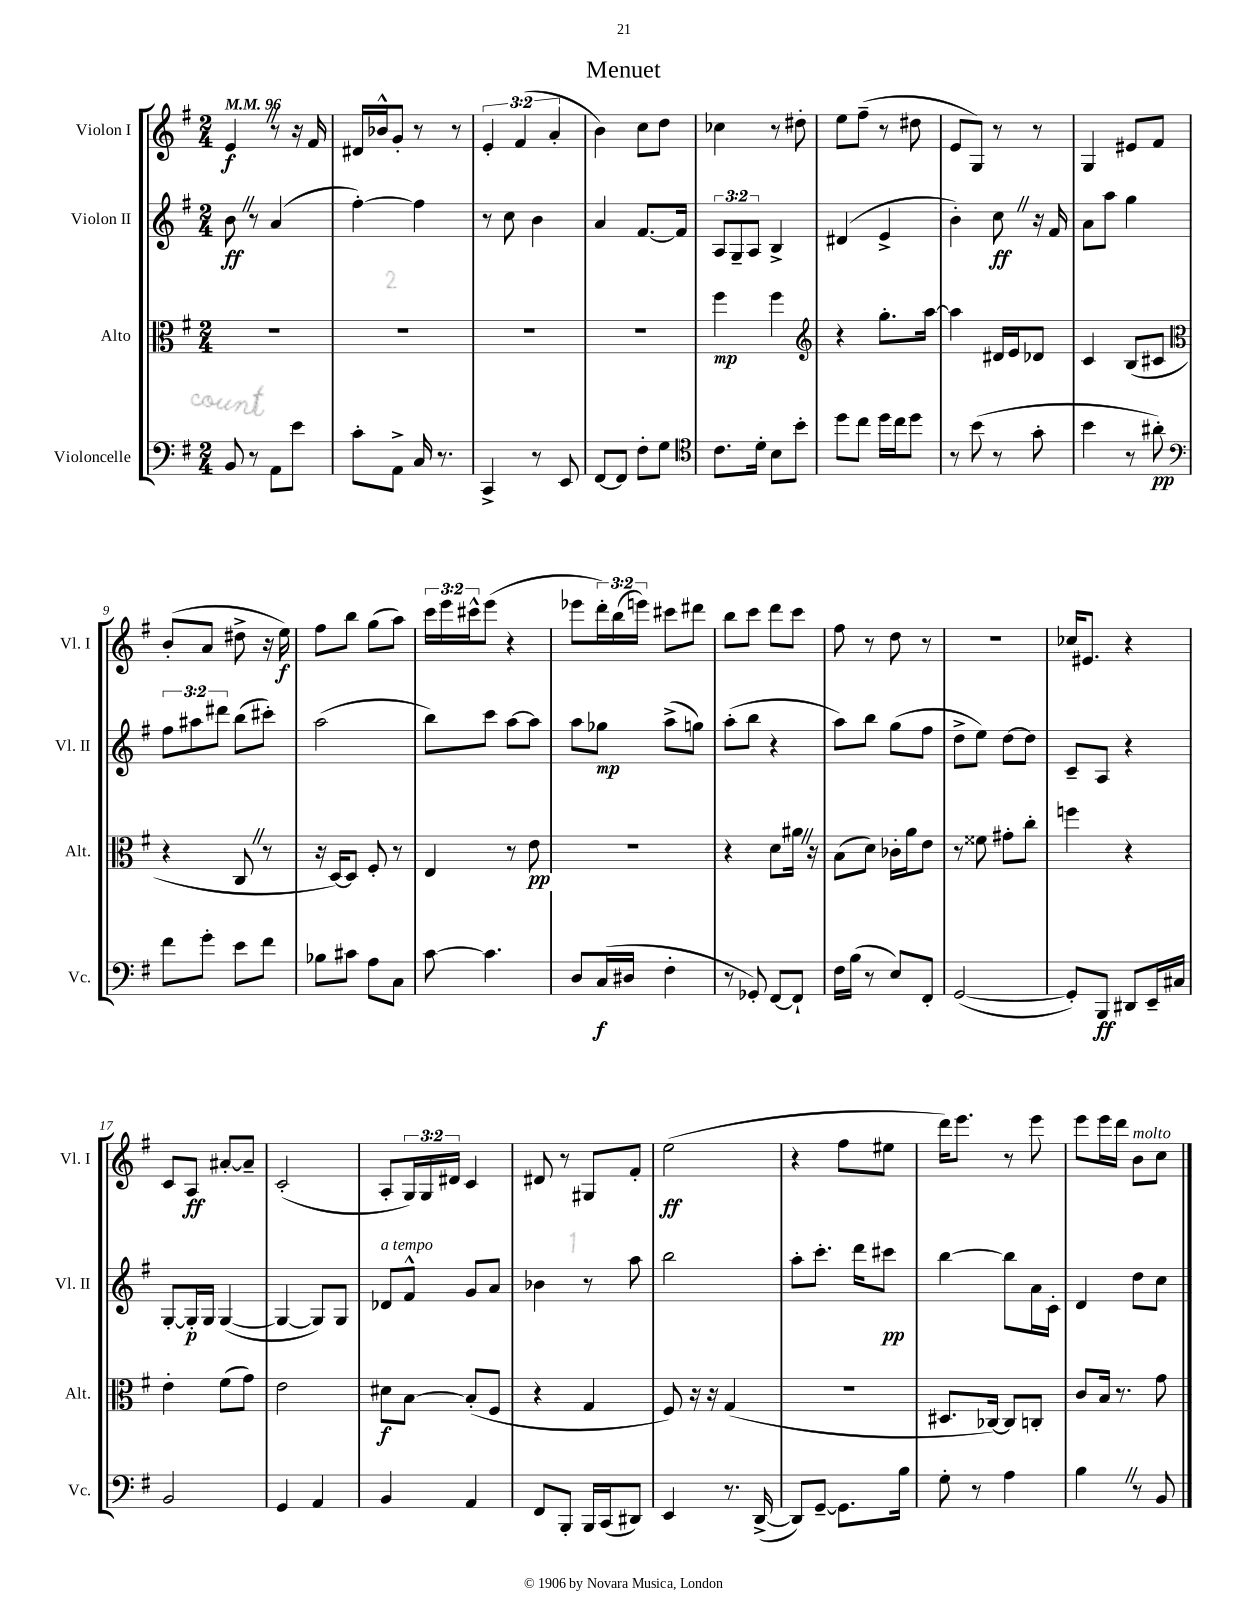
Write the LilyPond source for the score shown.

\header { title = "Menuet" }
<<
\new StaffGroup <<
\new Staff = "s0" \with { instrumentName = "Violon I" shortInstrumentName = "Vl. I" } {
    \clef treble \key g \major \numericTimeSignature \time 2/4 \override Staff.TupletNumber.text = #tuplet-number::calc-fraction-text \tempo 4 = 96
    e'4\f \once \override BreathingSign.text = \markup { \musicglyph "scripts.caesura.straight" } \breathe r8 r16 fis'16 |
    dis'16 bes'16-^ g'8-. r8 r8 |
    \tuplet 3/2 { e'4-. fis'4( a'4-. } |
    b'4) c''8 d''8 |
    ces''4 r8 dis''8-. |
    e''8 fis''8--( r8 dis''8 |
    e'8 g8) r8 r8 |
    g4 eis'8 fis'8 |
    b'8-.( a'8 dis''8-> r16 e''16\f) |
    fis''8 b''8 g''8( a''8) |
    \tuplet 3/2 { c'''16 e'''16 cis'''16-^ } e'''8( r4 |
    ees'''8 \tuplet 3/2 { d'''16-.) b''16( e'''16) } cis'''8 dis'''8 |
    b''8 c'''8 d'''8 c'''8 |
    fis''8 r8 d''8 r8 |
    R2 |
    ces''16 eis'8. r4 |
    c'8 a8\ff ais'8~-. ais'8-- |
    c'2-.( |
    a8-. \tuplet 3/2 { g16) g16 dis'16 } c'4 |
    dis'8 r8 gis8 fis'8-. |
    e''2\ff( |
    r4 fis''8 eis''8 |
    d'''16) e'''8. r8 e'''8 |
    e'''8 e'''16 d'''16 b'8^\markup { \italic "molto" } c''8 \bar "|." |
}
\new Staff = "s1" \with { instrumentName = "Violon II" shortInstrumentName = "Vl. II" } {
    \clef treble \key g \major \numericTimeSignature \time 2/4 \override Staff.TupletNumber.text = #tuplet-number::calc-fraction-text
    b'8\ff \once \override BreathingSign.text = \markup { \musicglyph "scripts.caesura.straight" } \breathe r8 a'4( |
    fis''4~-.) fis''4 |
    r8 c''8 b'4 |
    a'4 fis'8.~ fis'16 |
    \tuplet 3/2 { a8 g8-- a8 } b4-> |
    dis'4( e'4-> |
    b'4-.) c''8\ff \once \override BreathingSign.text = \markup { \musicglyph "scripts.caesura.straight" } \breathe r16 fis'16 |
    a'8 a''8 g''4 |
    \tuplet 3/2 { fis''8 ais''8 dis'''8 } b''8( cis'''8-.) |
    a''2( |
    b''8) c'''8 a''8~ a''8 |
    a''8 ges''8\mp a''8->( g''8) |
    a''8-.( b''8 r4 |
    a''8) b''8 g''8( fis''8 |
    d''8-> e''8) d''8~ d''8 |
    c'8-- a8 r4 |
    g8~-. g16-.\p g16 g4~( |
    g4~ g8) g8 |
    des'8^\markup { \italic "a tempo" } fis'8-^ g'8 a'8 |
    bes'4 r8 a''8 |
    b''2 |
    a''8-. c'''8.-. d'''16 cis'''8\pp |
    b''4~ b''8 a'16 c'16-. |
    d'4 d''8 c''8 \bar "|." |
}
\new Staff = "s2" \with { instrumentName = "Alto" shortInstrumentName = "Alt." } {
    \clef alto \key g \major \numericTimeSignature \time 2/4
    R2 |
    R2 |
    R2 |
    R2 |
    fis''4\mp fis''4 |
    \clef treble r4 g''8.-. a''16~ |
    a''4 dis'16 e'16 des'8 |
    c'4 b8( cis'8 |
    \clef alto r4 c8 \once \override BreathingSign.text = \markup { \musicglyph "scripts.caesura.straight" } \breathe r8 |
    r16 d16~) d8 fis8-. r8 |
    e4 r8 e'8\pp |
    r2 |
    r4 d'8 ais'16 \once \override BreathingSign.text = \markup { \musicglyph "scripts.caesura.straight" } \breathe r16 |
    b8( d'8) ces'16-. a'16 e'8 |
    r8 fisis'8 gis'8-. c''8-. |
    f''4 r4 |
    e'4-. fis'8( g'8) |
    e'2 |
    dis'8\f b8~ b8-.( fis8 |
    r4 g4 |
    fis8) r16 r16 g4( |
    R2 |
    dis8. ces16~) ces8 c8-. |
    c'8 b16 r8. g'8 \bar "|." |
}
\new Staff = "s3" \with { instrumentName = "Violoncelle" shortInstrumentName = "Vc." } {
    \clef bass \key g \major \numericTimeSignature \time 2/4
    b,8 r8 a,8 e'8 |
    c'8-. a,8-> c16 r8. |
    c,4-> r8 e,8 |
    fis,8~ fis,8 fis8-. g8 |
    \clef tenor c'8. d'16-. b8 b'8-. |
    d''8 c''8 d''16 c''16 d''8 |
    r8 b'8( r8 g'8-. |
    b'4 r8 ais'8-.\pp) |
    \clef bass fis'8 g'8-. e'8 fis'8 |
    bes8 cis'8 a8 c8 |
    c'8~ c'4. |
    d8 c16\f( dis16 fis4-. |
    r8 ges,8-.) fis,8~ fis,8-! |
    fis16 b16( r8 e8) fis,8-. |
    g,2~( |
    g,8-.) b,,8\ff dis,8 e,16-- cis16 |
    b,2 |
    g,4 a,4 |
    b,4 a,4 |
    fis,8 b,,8-. b,,16 c,16( dis,8) |
    e,4 r8. d,16~->( |
    d,8) g,8~-- g,8. b16 |
    g8-. r8 a4 |
    b4 \once \override BreathingSign.text = \markup { \musicglyph "scripts.caesura.straight" } \breathe r8 b,8 \bar "|." |
}
>>
>>
